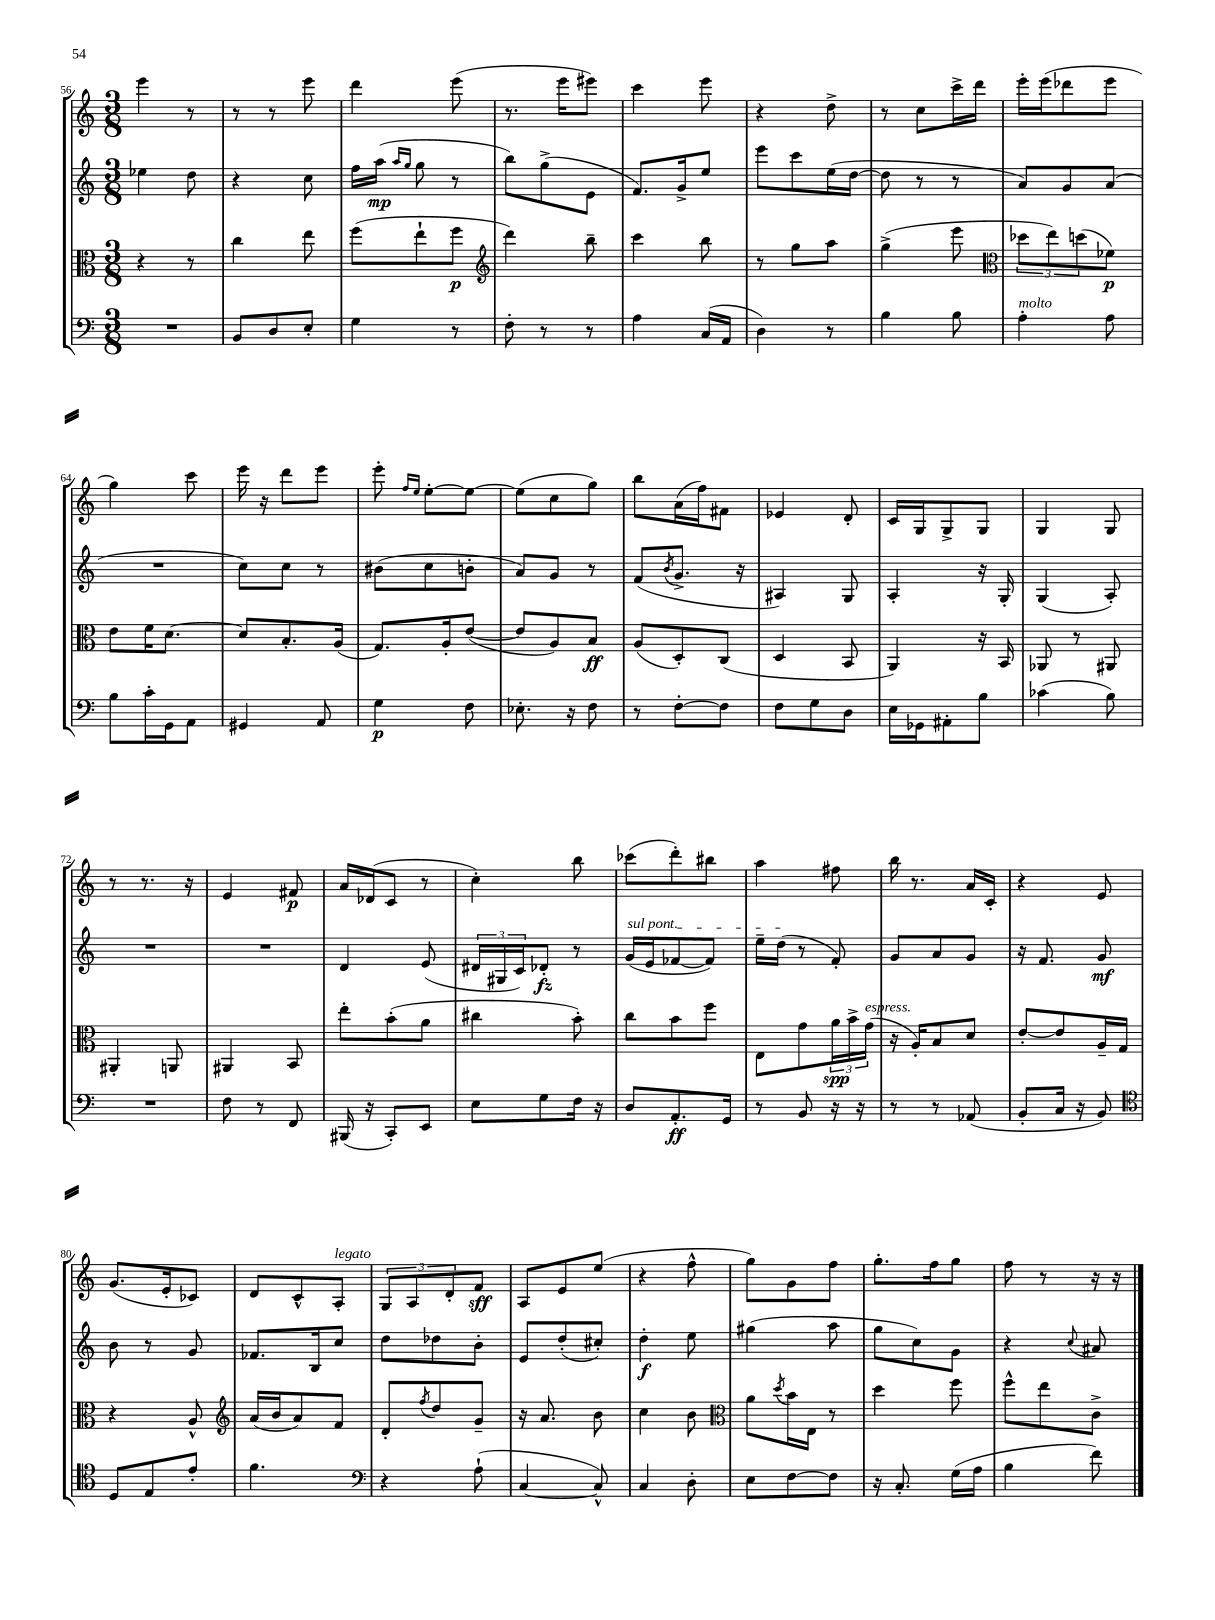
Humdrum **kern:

**kern	**kern	**kern	**kern
*staff4	*staff3	*staff2	*staff1
*clefF4	*clefC3	*clefG2	*clefG2
*k[]	*k[]	*k[]	*k[]
*M3/8	*M3/8	*M3/8	*M3/8
4.r	4r	4ee-\	4eee\
.	8r	8dd\	8r
=	=	=	=
8BB/L	4cc\	4r	8r
8D/	.	.	8r
8E'/J	8ee\	8cc\	8eee\
=	=	=	=
4G\	(8ff\L	16ff\LL	4ddd\
.	.	(16aa\JJ	.
.	.	16qqaa/LL	.
.	.	16qqgg/JJ	.
.	8ee`\	8gg\	.
8r	8ff\J	8r	(8eee\
=	=	=	=
*	*clefG2	*	*
8F'\	4ddd\)	8bb\L)	8.r
8r	.	(8gg^\	.
.	.	.	16eee\LK
8r	8bb~\	8e\J	8eee#\J)
=	=	=	=
4A\	4ccc\	8.f/L)	4ccc\
.	.	16g^/k	.
(16C/LL	8bb\	8ee/J	8eee\
16AA/JJ	.	.	.
=	=	=	=
4D\)	8r	8eee\L	4r
.	8gg\L	8ccc\	.
8r	8aa\J	(16ee\L	8dd^\
.	.	[16dd\JJ	.
=	=	=	=
4B\	(4gg^\	8dd\]	8r
.	.	8r	8cc\L
8B\	8eee\	8r	16ccc^\L
.	.	.	16ddd\JJ
=	=	=	=
*	*clefC3	*	*
4A'\	12dd-\L	8a/L)	16eee'\LL
.	.	.	(16eee\J
.	12ee\)	.	.
.	.	8g/	8ddd-\
.	(12dd\	.	.
8A\	8f-\J)	(8a/J	8eee\J
=	=	=	=
8B\L	8e\L	4.r	4gg\)
16c'\L	16f\K	.	.
16GG\J	[8.d\J	.	.
8AA\J	.	.	8ccc\
=	=	=	=
4GG#/	8d/]L	8cc\L)	16eee\
.	.	.	16r
.	8.B'/	8cc\J	8ddd\L
8AA/	.	8r	8eee\J
.	(16A/Jk	.	.
=	=	=	=
4G\	8.G/L)	(8b#\L	8eee'\
.	.	.	16qqff/LL
.	.	.	16qqee/JJ
.	.	8cc\	[8ee'\L
.	16A'/k	.	.
8F\	([8e/J	8b'\J	8ee\_J
=	=	=	=
8.E-'\	8e/]L	8a/L)	(8ee\]L
.	8A/)	8g/J	8cc\
16r	.	.	.
8F\	8B/J	8r	8gg\J)
=	=	=	=
8r	(8A/L	(8f/L	8bb\L
.	.	8qb/	.
[8F'\L	8D'/)	8.g^/J	(16a\L
.	.	.	16ff\J)
8F\]J	(8C/J	.	8f#\J
.	.	16r	.
=	=	=	=
8F\L	4D/	4A#/)	4e-/
8G\	.	.	.
8D\J	8BB/	8G/	8d'/
=	=	=	=
16E\LL	4AA/)	4A'/	16c/LL
16GG-\J	.	.	16G/J
8AA#'\	.	.	8G^/
8B\J	16r	16r	8G/J
.	16BB/	16G'/	.
=	=	=	=
(4c-\	8AA-/	(4G/	4G/
.	8r	.	.
8B\)	8AA#/	8A'/)	8G/
=	=	=	=
4.r	4AA#'/	4.r	8r
.	.	.	8.r
.	8AA/	.	.
.	.	.	16r
=	=	=	=
8F\	4AA#/	4.r	4e/
8r	.	.	.
8FF/	8BB/	.	8f#/
=	=	=	=
(16BBB#/	8ee'\L	4d/	16a/LL
16r	.	.	(16d-/J
8CC'/L)	(8b'\	.	8c/J
8EE/J	8a\J	(8e/	8r
=	=	=	=
8E\L	4cc#\	24d#/LL	4cc'\)
.	.	24G#/	.
.	.	24c/J)	.
8G\	.	8d-'/J	.
16F\Jk	8b'\)	8r	8bb\
16r	.	.	.
=	=	=	=
8D/L	8cc\L	(16g/LL	(8ccc-\L
.	.	16e/J	.
8.AA'/	8b\	[8f-/	8ddd'\)
.	8ff\J	8f-/]J)	8bb#\J
16GG/Jk	.	.	.
=	=	=	=
8r	8E\L	16ee~\LL	4aa\
.	.	(16dd\JJ	.
8BB/	8g\	8r	.
16r	24a\L	8f'/)	8ff#\
.	24b^\	.	.
16r	.	.	.
.	(24g\JJ	.	.
=	=	=	=
8r	16r	8g/L	16bb\
.	16A'/LK)	.	8.r
8r	8B/	8a/	.
(8AA-/	8d/J	8g/J	16a/LL
.	.	.	16c'/JJ
=	=	=	=
8BB'/L	[8e'/L	16r	4r
.	.	8.f/	.
16C/Jk	8e/]	.	.
16r	.	.	.
8BB/)	16A~/L	8g/	8e/
.	16G/JJ	.	.
=	=	=	=
*clefC4	*	*	*
8D/L	4r	8b\	(8.g/L
8E/	.	8r	.
.	.	.	16e'/k
8e'/J	8A^^/	8g/	8c-/J)
=	=	=	=
*	*clefG2	*	*
4.f\	(16a/LL	8.f-/L	8d/L
.	16b/J	.	.
.	8a/)	.	8c^^/
.	.	16B/k	.
.	8f/J	8cc/J	8A'/J
=	=	=	=
*clefF4	*	*	*
4r	8d'/L	8dd\L	12G/L
.	.	.	12A/
.	8qff/	.	.
.	8dd/	8dd-\	.
.	.	.	12d'/
(8A`\	8g~/J	8b'\J	8f/J
=	=	=	=
[4C/	16r	8e/L	8A/L
.	8.a/	.	.
.	.	(8dd'/	8e/
8C^^/])	8b\	8cc#'/J)	(8ee/J
=	=	=	=
4C/	4cc\	4dd'\	4r
8D'\	8b\	8ee\	8ff^^\
=	=	=	=
*	*clefC3	*	*
8E\L	8a\L	(4gg#\	8gg\L)
.	8qdd/	.	.
[8F\	16b\L	.	8g\
.	16E\JJ	.	.
8F\]J	8r	8aa\	8ff\J
=	=	=	=
16r	4dd\	8gg\L	8.gg'\L
8.C'/	.	.	.
.	.	8cc\)	.
.	.	.	16ff\k
(16G\LL	8ff\	8g\J	8gg\J
16A\JJ	.	.	.
=	=	=	=
4B\	8ff^^\L	4r	8ff\
.	8ee\	.	8r
.	.	8qqcc/	.
8f\)	8c^\J	8a#/	16r
.	.	.	16r
==	==	==	==
*-	*-	*-	*-
